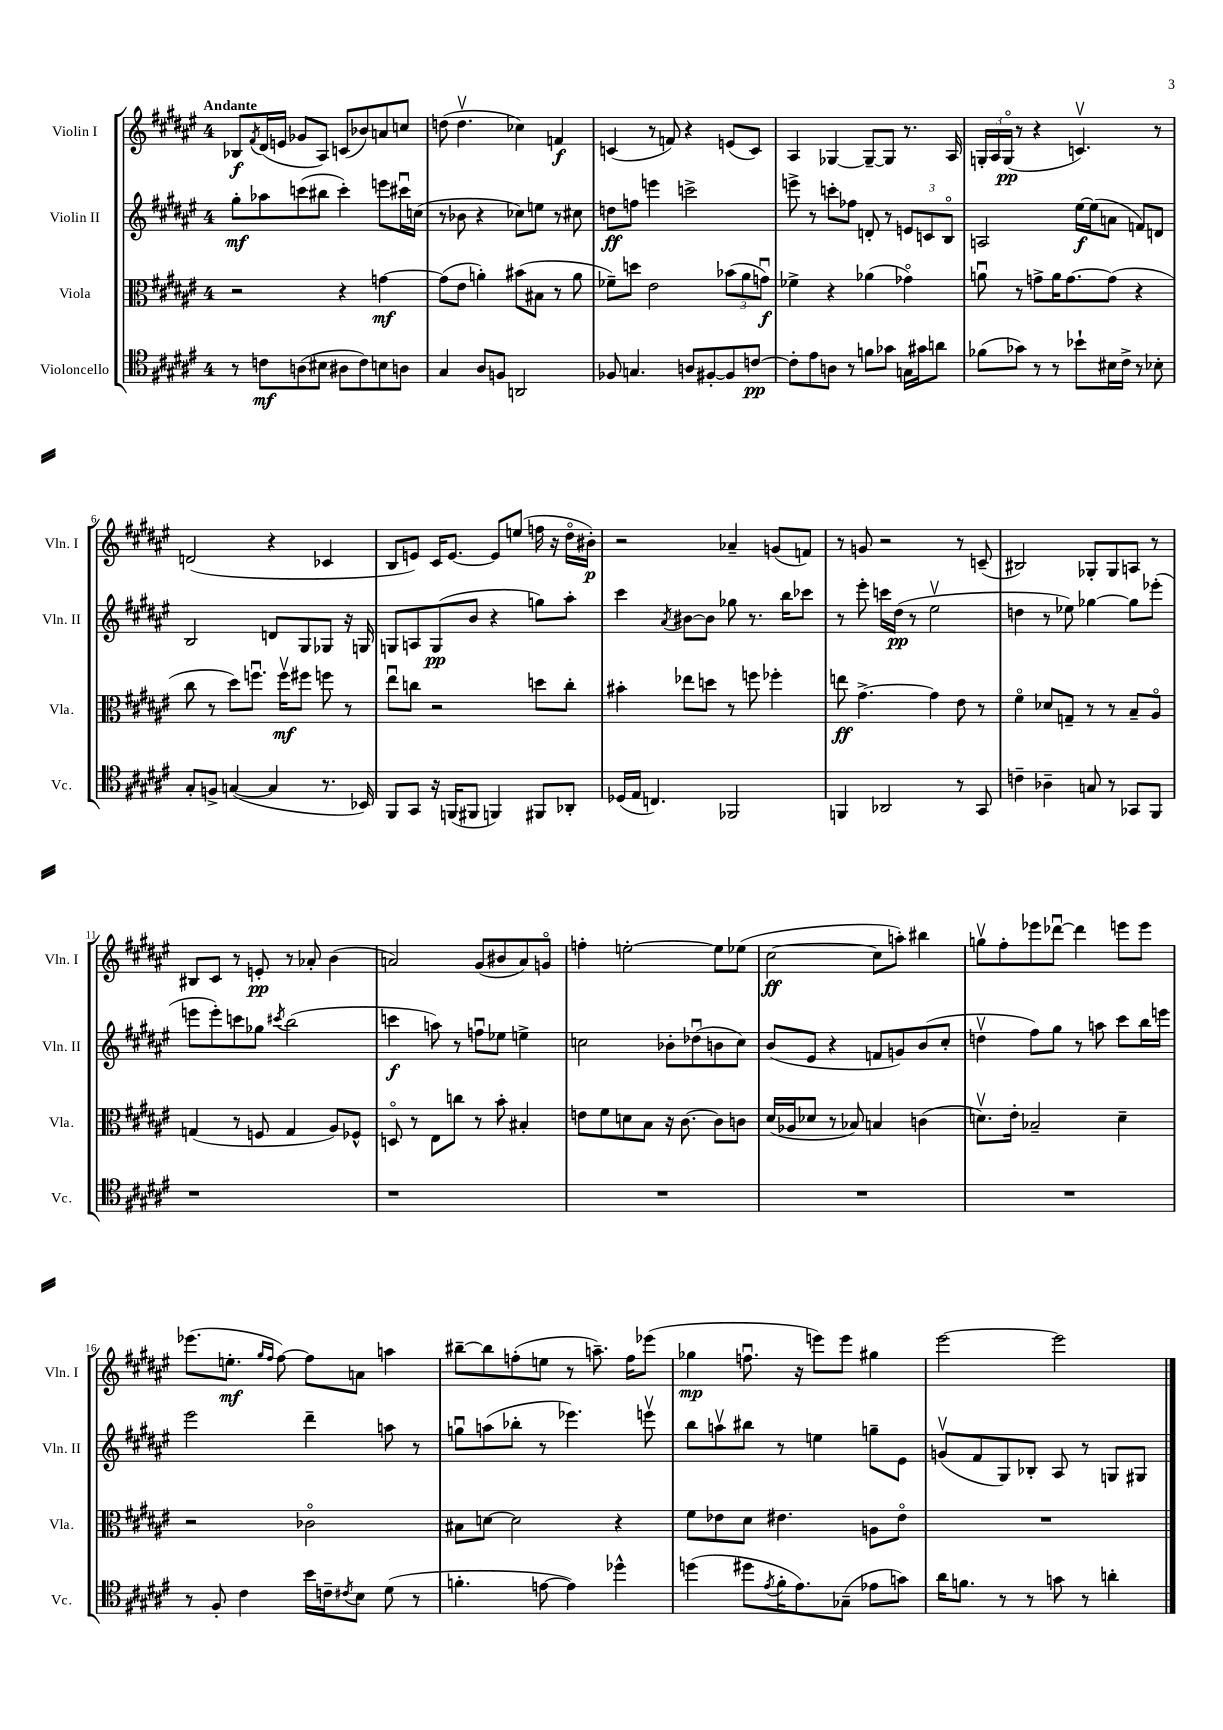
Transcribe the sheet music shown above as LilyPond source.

<<
\new StaffGroup <<
\new Staff = "s0" \with { instrumentName = "Violin I" shortInstrumentName = "Vln. I" } {
    \clef treble \key fis \major \once \override Staff.TimeSignature.style = #'single-digit \time 4/4 \tempo "Andante"
    bes8\f \acciaccatura { fis'8 } dis'16( e'16 ges'8 ais8) c'8( bes'8) a'8 c''8 |
    d''8( d''4.\upbow ces''4) f'4\f |
    c'4( r8 f'8) r4 e'8( c'8) |
    ais4 ges4~ ges8~-- ges8 r8. ais16 |
    \tuplet 3/2 { g16-. ais16 g16\flageolet\pp( } r8 r4 c'4.\upbow) r8 |
    d'2( r4 ces'4 |
    b8 e'8) cis'16 e'8.~ e'8 e''8( f''16 r16 dis''16\flageolet bis'16-.\p) |
    r2 aes'4-- g'8( f'8) |
    r8 g'8 r2 r8 c'8--( |
    bis2) ges8-. ges8 a8 r8 |
    bis8 cis'8 r8 e'8-.\pp r8 aes'8-. b'4( |
    a'2) gis'8( bis'8 a'8) g'8\flageolet |
    f''4-. e''2~-. e''8 ees''8( |
    cis''2~\ff cis''8 a''8-.) bis''4 |
    g''8\upbow fis''8-. ees'''8 des'''8~\downbow des'''4 e'''8 e'''8 |
    ees'''8.( e''8.-.\mf \grace { gis''16 fis''16 } fis''8~) fis''8 a'8 a''4 |
    bis''8~-- bis''8 f''8-.( e''8 r8 a''8.--) f''16 ees'''8( |
    ges''4\mp f''8.\downbow r16 e'''8) e'''8 gis''4 |
    eis'''2~ eis'''2 \bar "|." |
}
\new Staff = "s1" \with { instrumentName = "Violin II" shortInstrumentName = "Vln. II" } {
    \clef treble \key fis \major \once \override Staff.TimeSignature.style = #'single-digit \time 4/4
    gis''8-.\mf aes''8 c'''8( bis''8 c'''4-.) e'''8 cis'''16\downbow c''16( |
    r8 bes'8 r4 ces''8) e''8 r8 cis''8 |
    d''8\ff f''8 e'''4 c'''2-> |
    e'''8-> r8 c'''8-. fes''8 d'8-. r8 \tuplet 3/2 { e'8 c'8 b8\flageolet } |
    a2 eis''16~\f eis''16( a'8 f'8) d'8 |
    b2 d'8 gis8 ges8 r16 g16 |
    g8 a8 g8\pp( b'8 r4 g''8) ais''8-. |
    cis'''4 \acciaccatura { ais'8 } bis'8~ bis'8 ges''8 r8. b''16 ces'''8 |
    r8 eis'''8-. c'''16 dis''16\pp( r8 eis''2\upbow |
    d''4 r8 ees''8) ges''4~ ges''8 ees'''8-.( |
    e'''8 e'''8-.) c'''8 ges''8 \acciaccatura { cis'''8 } b''2( |
    c'''4\f a''8) r8 f''8\downbow ees''8 e''4-> |
    c''2 bes'8-. des''8\downbow( b'8 c''8) |
    b'8( eis'8 r4 f'8 g'8) b'8( cis''8-. |
    d''4\upbow fis''8) gis''8 r8 a''8 cis'''8 b''16 e'''16 |
    eis'''2 dis'''4-- a''8 r8 |
    g''8\downbow a''8( bes''8-. r8 ees'''4.) e'''8\upbow |
    b''8 a''8\upbow bis''8 r8 e''4 g''8-- eis'8 |
    g'8\upbow( fis'8 gis8) bes8-. ais8 r8 g8 gis8 \bar "|." |
}
\new Staff = "s2" \with { instrumentName = "Viola" shortInstrumentName = "Vla." } {
    \clef alto \key fis \major \once \override Staff.TimeSignature.style = #'single-digit \time 4/4
    r2 r4 g'4~\mf |
    g'8( eis'8 a'4-.) bis'8( bis8 r8 a'8 |
    fes'8--) d''8 eis'2 \tuplet 3/2 { bes'8( ais'8 g'8\downbow\f) } |
    fes'4-> r4 aes'4( ges'4\flageolet) |
    a'8\downbow r8 g'8-> a'16 g'8.~ g'8( r4 |
    cis''8 r8 dis''8) f''8.\downbow f''16\upbow\mf fis''8 f''8 r8 |
    eis''8\downbow c''8 r2 d''8 c''8-. |
    bis'4-. ees''8 d''8 r8 f''8 fes''4-. |
    e''8\ff gis'4.~-> gis'4 eis'8 r8 |
    fis'4\flageolet des'8 g8-- r8 r8 b8-- ais8\flageolet |
    g4( r8 f8 g4 ais8) fes8-^ |
    d8\flageolet r8 eis8 c''8 r8 b'8-. bis4-. |
    e'8 fis'8 d'8 b8 r16 cis'8.~ cis'8 c'8 |
    dis'16( aes16 des'8 r8 bes8) b4 c'4( |
    d'8.\upbow) eis'16-. bes2-- d'4-- |
    r2 ces'2\flageolet |
    bis8 d'8~ d'2 r4 |
    fis'8 ees'8 dis'8 eis'4. a8 eis'8\flageolet |
    R1 \bar "|." |
}
\new Staff = "s3" \with { instrumentName = "Violoncello" shortInstrumentName = "Vc." } {
    \clef tenor \key fis \major \once \override Staff.TimeSignature.style = #'single-digit \time 4/4
    r8 c'8\mf a8( bis8 ais8 c'8) b8 a8 |
    gis4 ais8 f8 a,2 |
    fes8 g4. a8 fis8~-. fis8 c'8~\pp |
    c'8-. eis'8 a8 r8 f'8 ges'8 g16 gis'16 a'8 |
    fes'8( ges'8) r8 r8 bes'8-! bis16 cis'16-> r8 bes8-. |
    gis8-. f8-> g4~( g4 r8. bes,16) |
    fis,8 gis,8 r16 f,16( fis,8 f,4) fis,8 aes,8-. |
    des16( eis16 c4.) fes,2 |
    f,4 aes,2 r8 gis,8 |
    c'4-- aes4-- g8 r8 ges,8 fis,8 |
    r1 |
    r1 |
    R1 |
    R1 |
    R1 |
    r8 fis8-. cis'4 b'16 c'16-- \acciaccatura { cis'8 } b8 dis'8( r8 |
    f'4.-. e'8~ e'4) des''4-^ |
    d''4( dis''8 \acciaccatura { eis'8 } fis'16-. eis'8.) ges8--( ees'8 g'8) |
    ais'16 f'8. r8 r8 g'8 r8 a'4-. \bar "|." |
}
>>
>>
